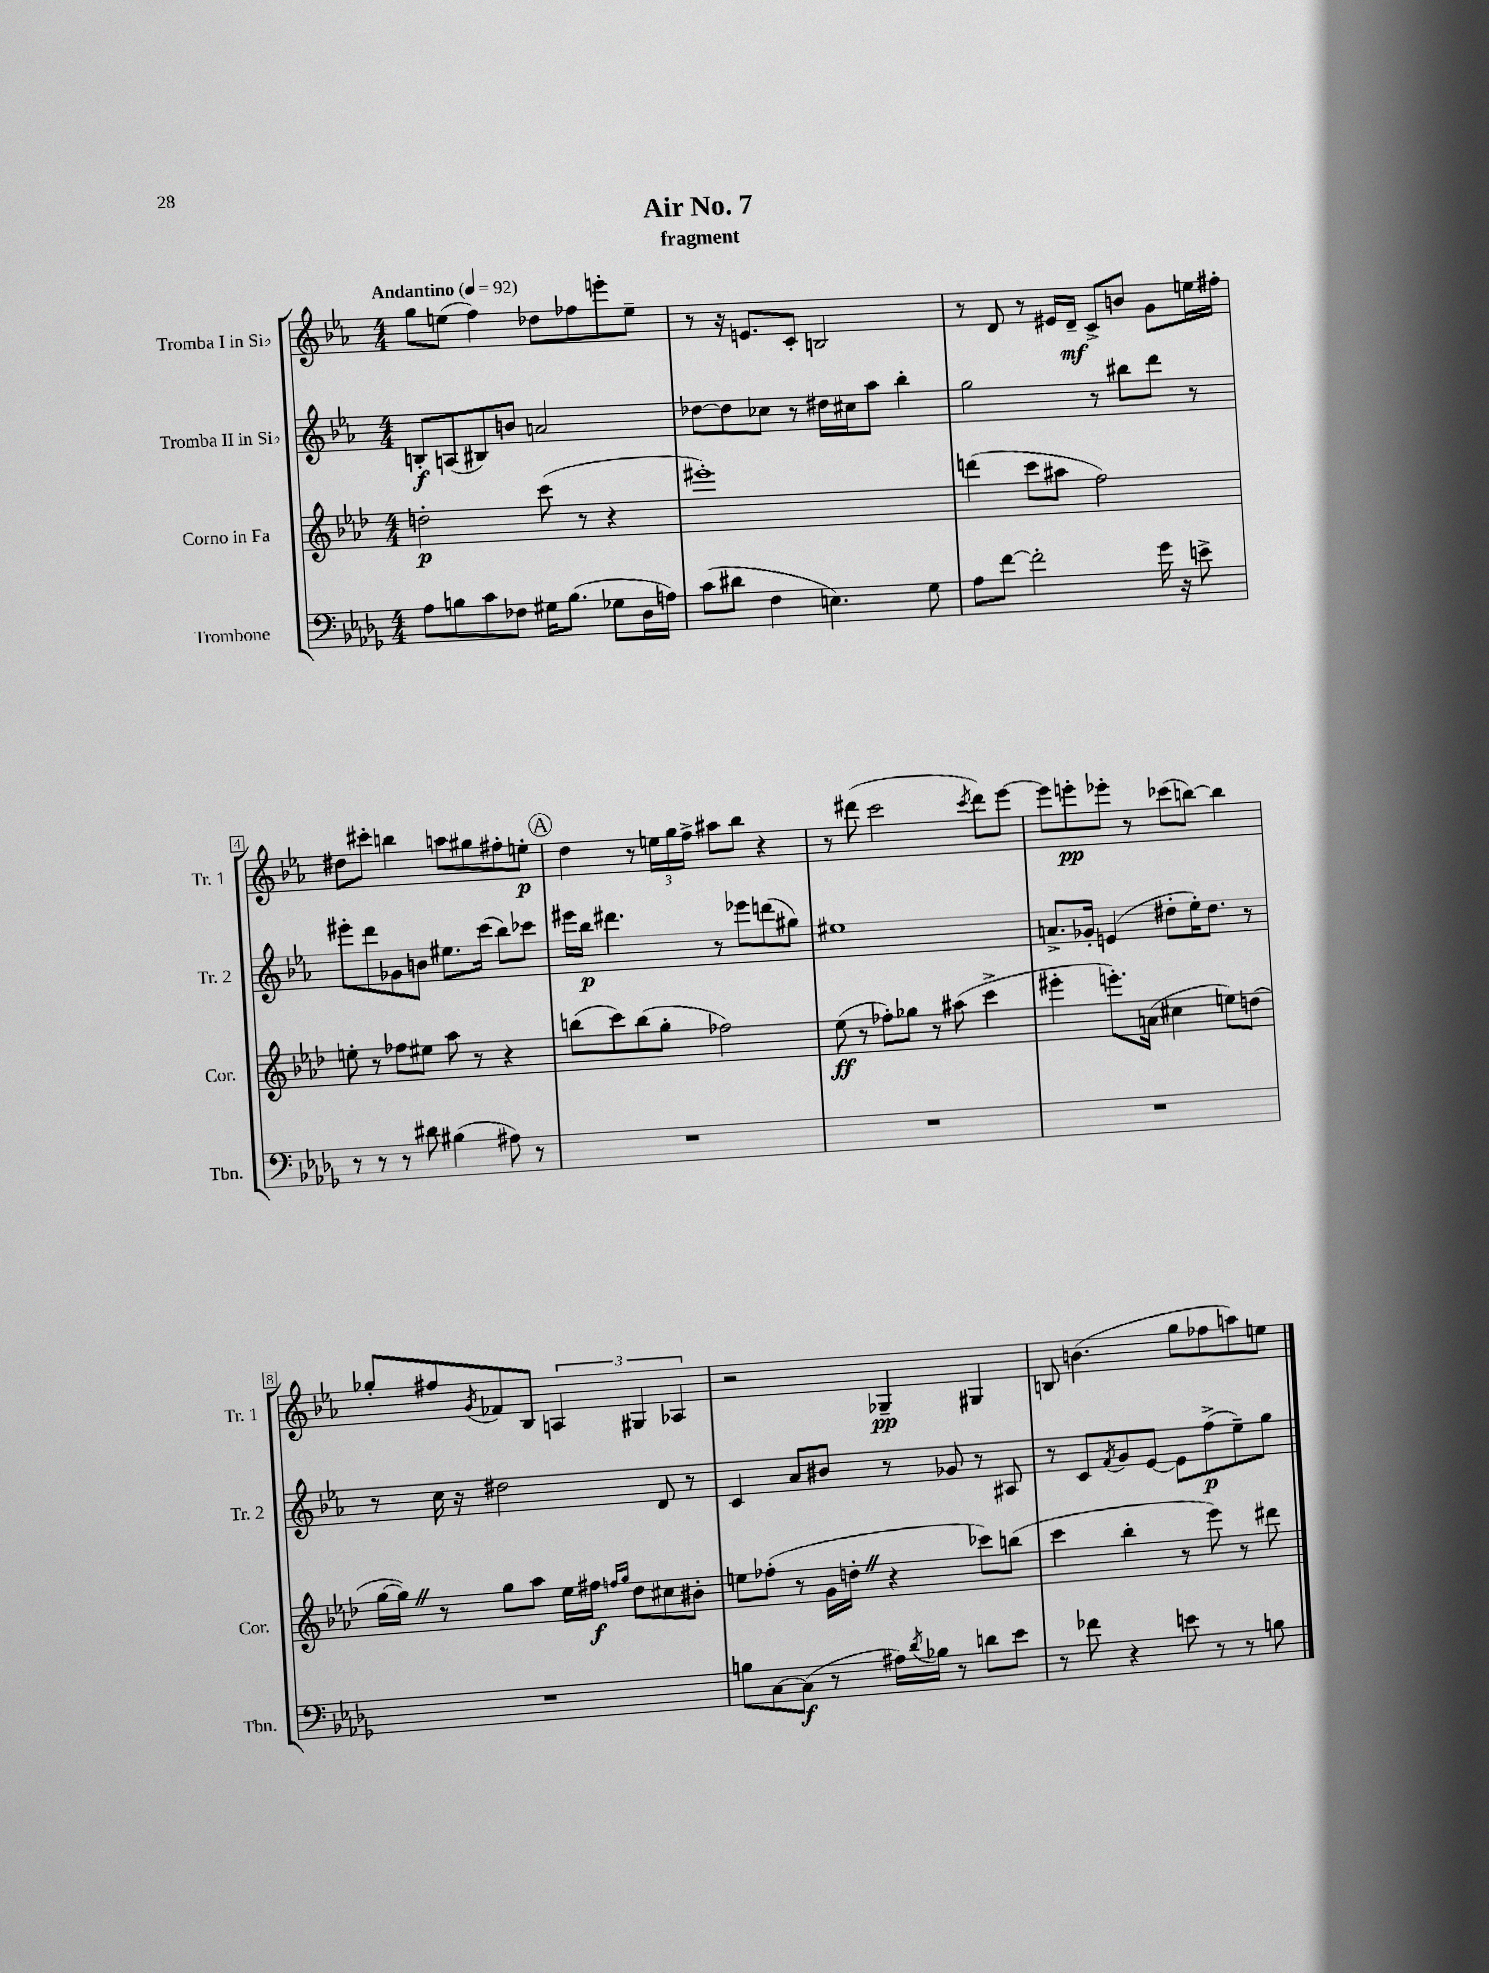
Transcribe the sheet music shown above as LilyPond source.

\header { title = "Air No. 7" subtitle = "fragment" }
<<
\new StaffGroup <<
\new Staff = "s0" \with { instrumentName = "Tromba I in Sib" shortInstrumentName = "Tr. 1" } {
    \clef treble \key ees \major \numericTimeSignature \time 4/4 \tempo "Andantino" 4 = 92
    g''8 e''8( f''4) des''8 fes''8 e'''8-. e''8-- |
    r8 r16 e'8. c'8-. b2 |
    r8 d'8 r8 eis'16 d'16--\mf c'8-> b'8 g'8 e''16 fis''16-. |
    dis''8 cis'''8-. b''4 a''8 gis''8 fis''8-. e''8-.\p |
    \mark \markup { \circle "A" } d''4 r8 \tuplet 3/2 { e''16 g''16 f''16-> } ais''8 bes''8 r4 |
    r8 dis'''8( c'''2 \acciaccatura { c'''8 } dis'''8) ees'''8~ |
    ees'''8 e'''8-.\pp ees'''8-. r8 ces'''8( b''8~) b''4 |
    ges''8-. fis''8 \acciaccatura { g'8 } fes'8 bes8 \tuplet 3/2 { a4 gis4 aes4 } |
    r2 ges4--\pp gis4 |
    b8 b'4.( g''8 fes''8 a''8) e''8 \bar "|." |
}
\new Staff = "s1" \with { instrumentName = "Tromba II in Sib" shortInstrumentName = "Tr. 2" } {
    \clef treble \key ees \major \numericTimeSignature \time 4/4
    b8-.\f a8( bis8) b'8 a'2 |
    des''8~ des''8 ces''8 r8 dis''16 cis''16 aes''8 bes''4-. |
    g''2 r8 bis''8 d'''8 r8 |
    eis'''8-. d'''8 ges'8 b'8 eis''8. c'''16( bes''8) ces'''8 |
    \mark \markup { \circle "A" } eis'''16 bes''16\p dis'''4. r8 ees'''8 d'''8( gis''8) |
    eis''1 |
    a'8.-> ges'16-. e'4( dis''8-. ees''16-.) dis''8. r8 |
    r8 c''16 r16 dis''2 d'8 r8 |
    c'4 aes'8 bis'8 r8 ges'8 r8 ais8 |
    r8 c'8 \acciaccatura { f'8 } g'8 ees'8~ ees'8 f''8->\p( ees''8--) g''8 \bar "|." |
}
\new Staff = "s2" \with { instrumentName = "Corno in Fa" shortInstrumentName = "Cor." } {
    \clef treble \key aes \major \numericTimeSignature \time 4/4
    d''2-.\p c'''8( r8 r4 |
    eis'''1-.) |
    d'''4( c'''8 ais''8 f''2) |
    e''8-. r8 fes''8 eis''8 aes''8 r8 r4 |
    \mark \markup { \circle "A" } b''8( c'''8) b''8( g''8-. fes''2) |
    ees''8\ff( r8 fes''8-.) ges''8 r8 ais''8( c'''4-> |
    eis'''4-. e'''8.-.) a'16( cis''4 e''8) d''8( |
    g''16~ g''16) \once \override BreathingSign.text = \markup { \musicglyph "scripts.caesura.straight" } \breathe r8 g''8 aes''8 ees''16 fis''16\f \grace { f''16 g''16 } des''8 cis''8 bis'8-. |
    e''8 fes''8-.( r8 g'16 d''16-. \once \override BreathingSign.text = \markup { \musicglyph "scripts.caesura.straight" } \breathe r4 ces'''8) b''8( |
    c'''4 bes''4-. r8 ees'''8) r8 dis'''8 \bar "|." |
}
\new Staff = "s3" \with { instrumentName = "Trombone" shortInstrumentName = "Tbn." } {
    \clef bass \key des \major \numericTimeSignature \time 4/4
    aes8 b8 c'8 fes8 gis16 b8.( ges8 des16 a16) |
    c'8( dis'8 f4 e4.) ges8 |
    aes8 f'8~ f'2-. ges'16 r16 e'8-> |
    r8 r8 r8 dis'8 bis4( ais8) r8 |
    \mark \markup { \circle "A" } R1 |
    R1 |
    R1 |
    R1 |
    b8 c8~ c8\f( r8 ais16) \acciaccatura { des'8 } bes16 r8 d'8 ees'8 |
    r8 fes'8 r4 e'8 r8 r8 b8 \bar "|." |
}
>>
>>
\layout { \context { \Score \override BarNumber.stencil = #(make-stencil-boxer 0.1 0.3 ly:text-interface::print) } }
